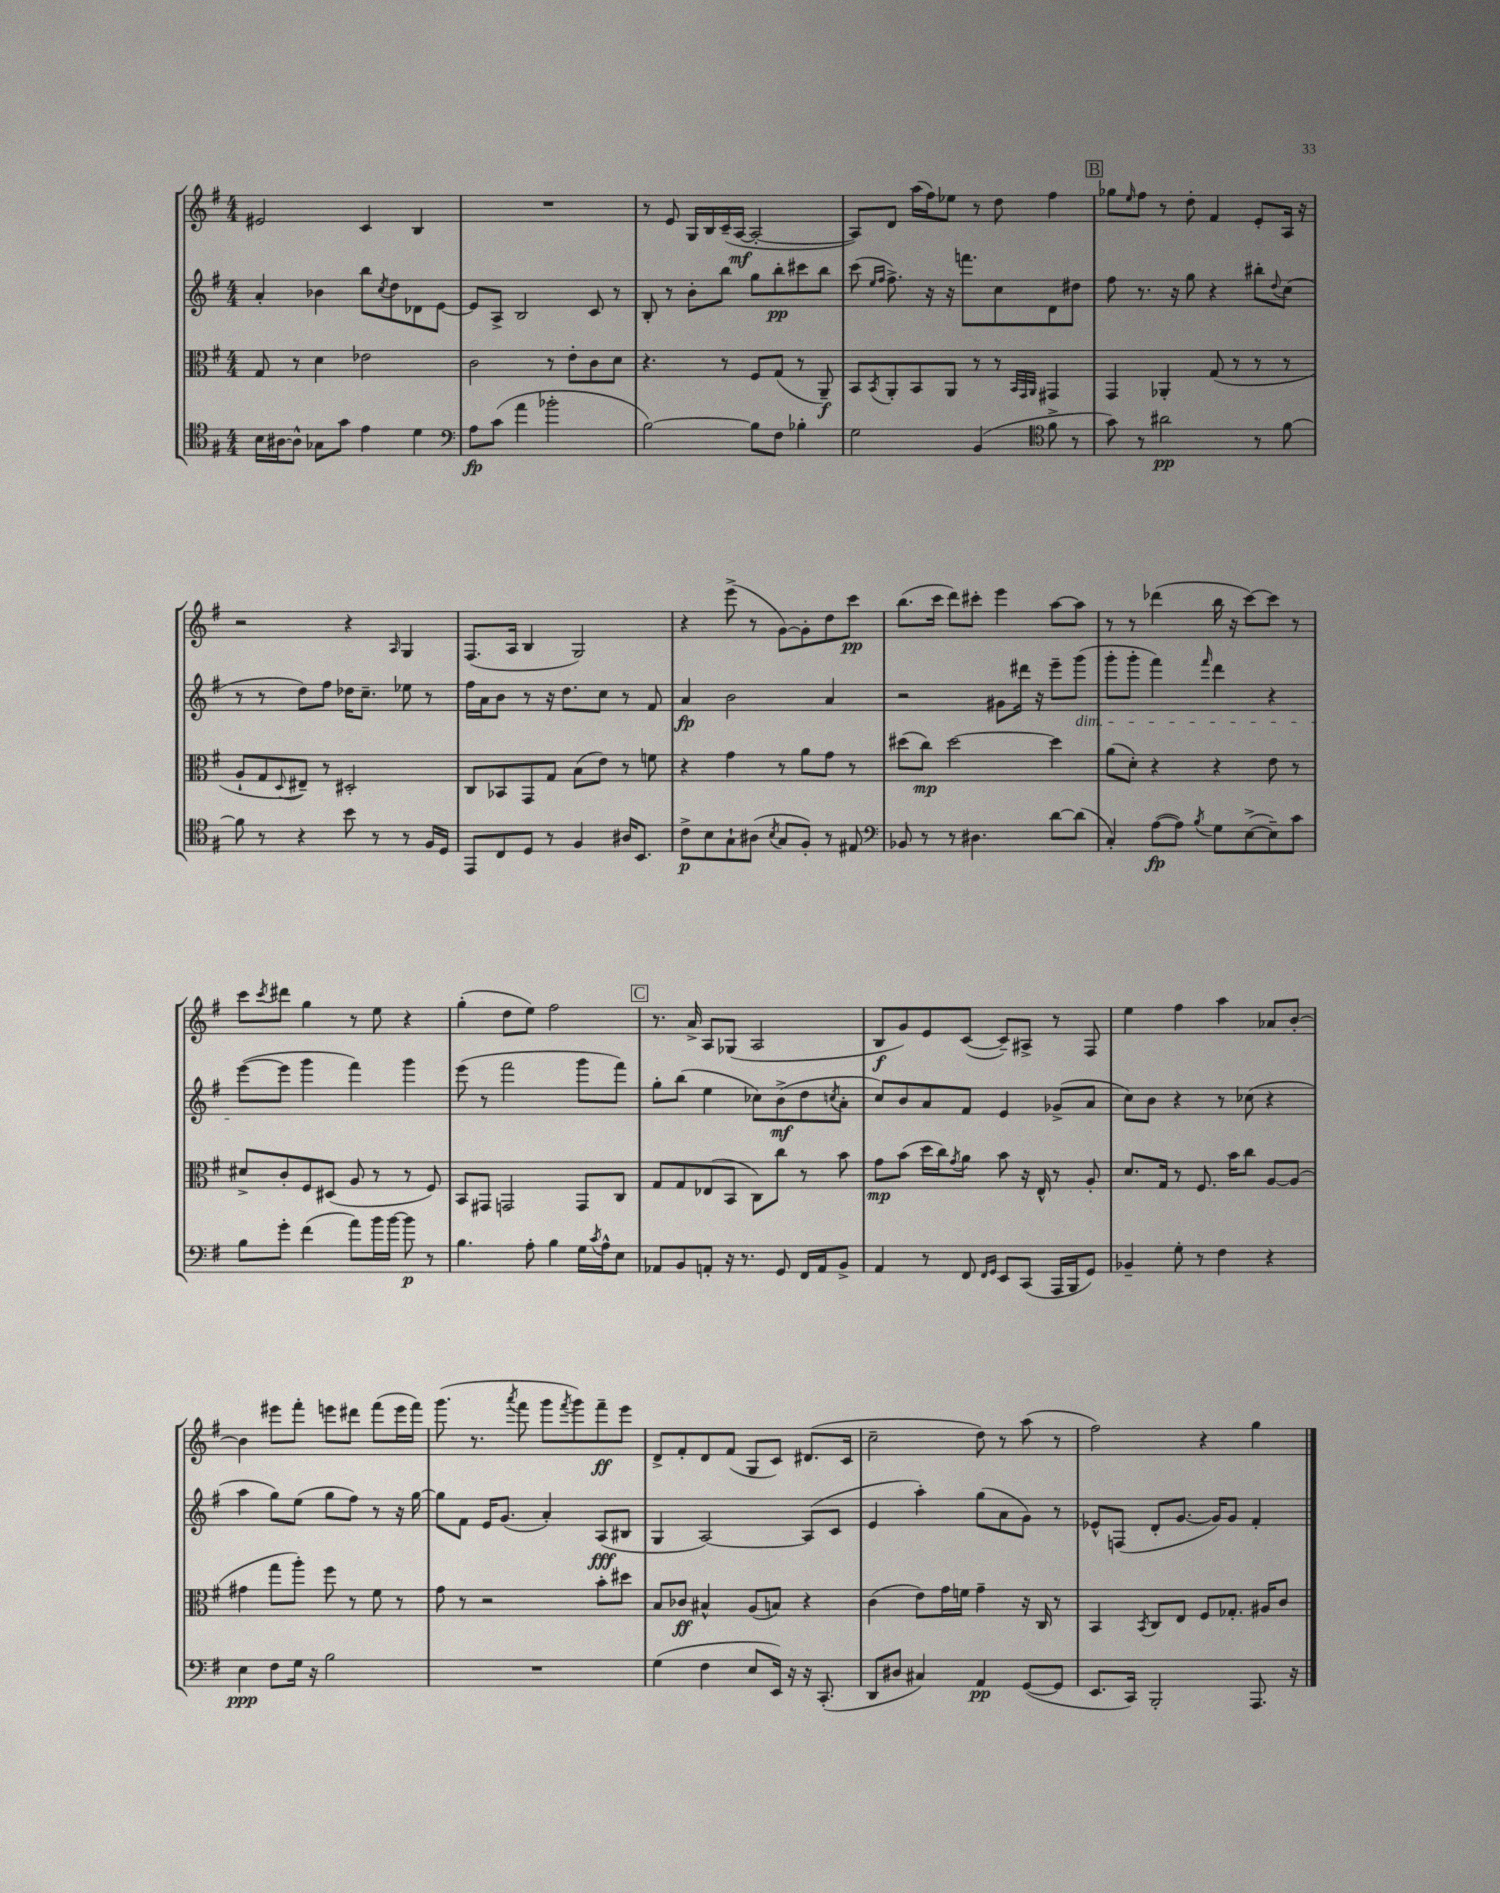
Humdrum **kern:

**kern	**kern	**kern	**kern
*staff4	*staff3	*staff2	*staff1
*clefC4	*clefC3	*clefG2	*clefG2
*k[f#]	*k[f#]	*k[f#]	*k[f#]
*M4/4	*M4/4	*M4/4	*M4/4
16B	8G	4a'	2e#
[16A#	.	.	.
8A#^^]	8r	.	.
8G-	4d	4b-	.
8g	.	.	.
4e	2e-	8bb	4c
.	.	8qcc	.
.	.	8dd	.
4d	.	8d-	4B
.	.	[8e	.
=	=	=	=
*clefF4	*	*	*
8A	2c	8e]	1r
(8c	.	8A^	.
4a	.	2B	.
2b-'	8r	.	.
.	8e'	.	.
.	8c	8c	.
.	8d	8r	.
=	=	=	=
[2B)	4.r	8B'	8r
.	.	8r	8e
.	.	8b'	16G
.	.	.	16B
.	8r	8bb	(16c~
.	.	.	[16A
8B]	8F#	8gg	2A'_
8F#	(8G	8bb'	.
4B-'	8r	8ccc#	.
.	8AA~)	8bb	.
=	=	=	=
2G	8BB	(8ccc	8A])
.	.	16qqee	.
.	8qBB	16qqff#	.
.	8AA'	8.ff#^)	8d
.	8BB	.	(16aa
.	.	16r	16ff#)
.	8AA	16r	8ee-
.	.	8.fff	.
(4BB	8r	.	8r
.	8r	8cc	8dd
*clefC4	*	*	*
.	32qqBB	.	.
.	32qqGG	.	.
.	32qqAA	.	.
8f#^	4GG#	8d	4ff#
8r	.	8dd#	.
=	=	=	=
8g)	4GG	8ff#	8gg-
.	.	.	16qqee
8r	.	8.r	8ff#
2a#	4AA-'	.	8r
.	.	16r	.
.	.	8gg	8dd'
.	(8G	4r	4f#
.	8r	.	.
8r	8r	8bb#'	8e'
.	.	8qqdd	.
[8f#	8r	(8cc	16A
.	.	.	16r
=	=	=	=
8f#]	8A`	8r	2r
8r	8G	8r	.
.	8qqD	.	.
4r	8E#~)	8dd)	.
.	8r	8ff#	.
8b	2D#'	16dd-	4r
.	.	8.cc~	.
8r	.	.	.
.	.	.	16qqA
8r	.	8ee-	4G
16F#	.	8r	.
16D	.	.	.
=	=	=	=
8EE	8C	16ff#	(8.F#
.	.	16a	.
8C	8BB-	8b	.
.	.	.	16A
8D	8GG	8r	4B
8r	8G	16r	.
.	.	8.dd	.
4F#	(8B	.	2G)
.	8e)	8cc	.
16A#	8r	8r	.
8.BB	.	.	.
.	8f	8f#	.
=	=	=	=
8c^	4r	4a	4r
8B	.	.	.
8G`	4g	2b	(8eee^
(8A#	.	.	8r
8qB	.	.	.
8G	8r	.	[8g)
8F#')	8a	.	8g']
8r	8g	4a	8dd
8E#	8r	.	8ccc
=	=	=	=
*clefF4	*	*	*
8BB-	(8dd#	2r	(8.bb
8r	8cc)	.	.
.	.	.	16ccc
8r	[2dd#	.	8ddd)
4.D#	.	.	8ccc#'
.	.	8g#	4eee
.	.	16ddd#	.
.	.	16r	.
[8d	4dd#]	8eee~	[8aa
(8d]	.	(8ggg	8aa]
=	=	=	=
4C')	(8a	8ggg'	8r
.	8d')	8ggg'	8r
([8A	4r	4fff#)	(4ddd-
8A])	.	.	.
8qB	.	16qqfff#	.
8G	4r	4ddd	16bb
.	.	.	16r
([8E^	.	.	[8ccc)
8E~])	8e	4r	8ccc]
8c	8r	.	8r
=	=	=	=
8B	8d#^	([8eee	8ccc
.	.	.	8qccc
8g'	8c'	8eee]	8ddd#
(4f#	8F#	4ggg	4gg
.	(8D#	.	.
8a)	8A	4fff#)	8r
16b	8r	.	8ee
[16b	.	.	.
8b]	8r	4ggg	4r
8r	8F#)	.	.
=	=	=	=
4.B	8BB	(8eee	(4gg'
.	8GG#	8r	.
.	2GG	2fff#	8dd
8A'	.	.	8ee)
4B	.	.	2ff#
16G	8GG	8ggg	.
8qc	.	.	.
16A^^	.	.	.
8E	8C	8fff#)	.
=	=	=	=
8AA-	8G	8gg'	8.r
8BB	8G	(8bb	.
.	.	.	16a^
8AA'	(8E-	4ee	8A
16r	8BB	.	(8G-
8.r	.	.	.
.	8C)	8cc-)	2A
8GG	8cc	(8b^	.
16FF#	8r	8dd	.
16AA	.	.	.
.	.	8qcc	.
8BB^	8b	8a'	.
=	=	=	=
4AA	8g	8cc)	8B
.	(8b	8b	8g)
8r	16dd	8a	8e
.	16cc)	.	.
.	8qg	.	.
8FF#	8a	8f#	([8c
16qqFF#	.	.	.
16qqGG	.	.	.
8EE	8b	4e	8c~])
(8CC	16r	.	8A#^
.	16E^^	.	.
16AAA	8r	(8g-^	8r
16BBB	.	.	.
8GG)	8A'	8a	8F#
=	=	=	=
4BB-~	8.d	8cc)	4ee
.	.	8b	.
.	16G	.	.
8G'	8r	4r	4ff#
8r	8.F#	.	.
4F#	.	8r	4aa
.	16b	.	.
.	8cc	(8cc-	.
4r	[8A	4r	8a-
.	(8A]	.	[8b'
=	=	=	=
4E	4g#	4aa	4b]
8F#	8gg	8gg)	8eee#
16G	8aa')	(8ee	8fff#'
16r	.	.	.
2B	8ff#	8gg	8eee
.	8r	8ff#)	8ddd#
.	8f#	8r	(8fff#
.	8r	16r	16eee
.	.	[16gg	16fff#)
=	=	=	=
1r	8g	8gg]	(8.ggg
.	8r	8f#	.
.	.	.	8.r
.	2r	16e	.
.	.	(8.g	.
.	.	.	8qaaa
.	.	.	8fff#
.	.	4a')	8ggg
.	.	.	8qfff#
.	.	.	8ggg)
.	8b'	(8A	8fff#~
.	8dd#	8B#	8eee
=	=	=	=
(4G	8B	4G	8d^
.	8c-	.	8f#'
4F#	4B#^^	[2A)	8d
.	.	.	(8f#
8E	(8A	.	8G
16EE)	8B)	.	8c)
16r	.	.	.
16r	4r	(8A]	(8.d#
(8.CC'	.	.	.
.	.	8c	.
.	.	.	16c
=	=	=	=
8DD	(4c	4e	2cc~
8D#	.	.	.
4C#)	8e)	4aa')	.
.	16g	.	.
.	16f	.	.
4AA	4g~	(8gg	8dd)
.	.	8a	8r
([8GG	16r	8g)	(8aa
.	16C	.	.
8GG]	8r	8r	8r
=	=	=	=
8.EE	4BB	8e-^^	2ff#)
.	.	(8F	.
16CC)	.	.	.
.	8qBB	.	.
2BBB'	8C	8d'	.
.	8E	[8.g	.
.	8F#	.	4r
.	.	16g])	.
.	8.G-'	8g	.
8.AAA	.	4f#'	4gg
.	16A#	.	.
.	8c	.	.
16r	.	.	.
==	==	==	==
*-	*-	*-	*-
